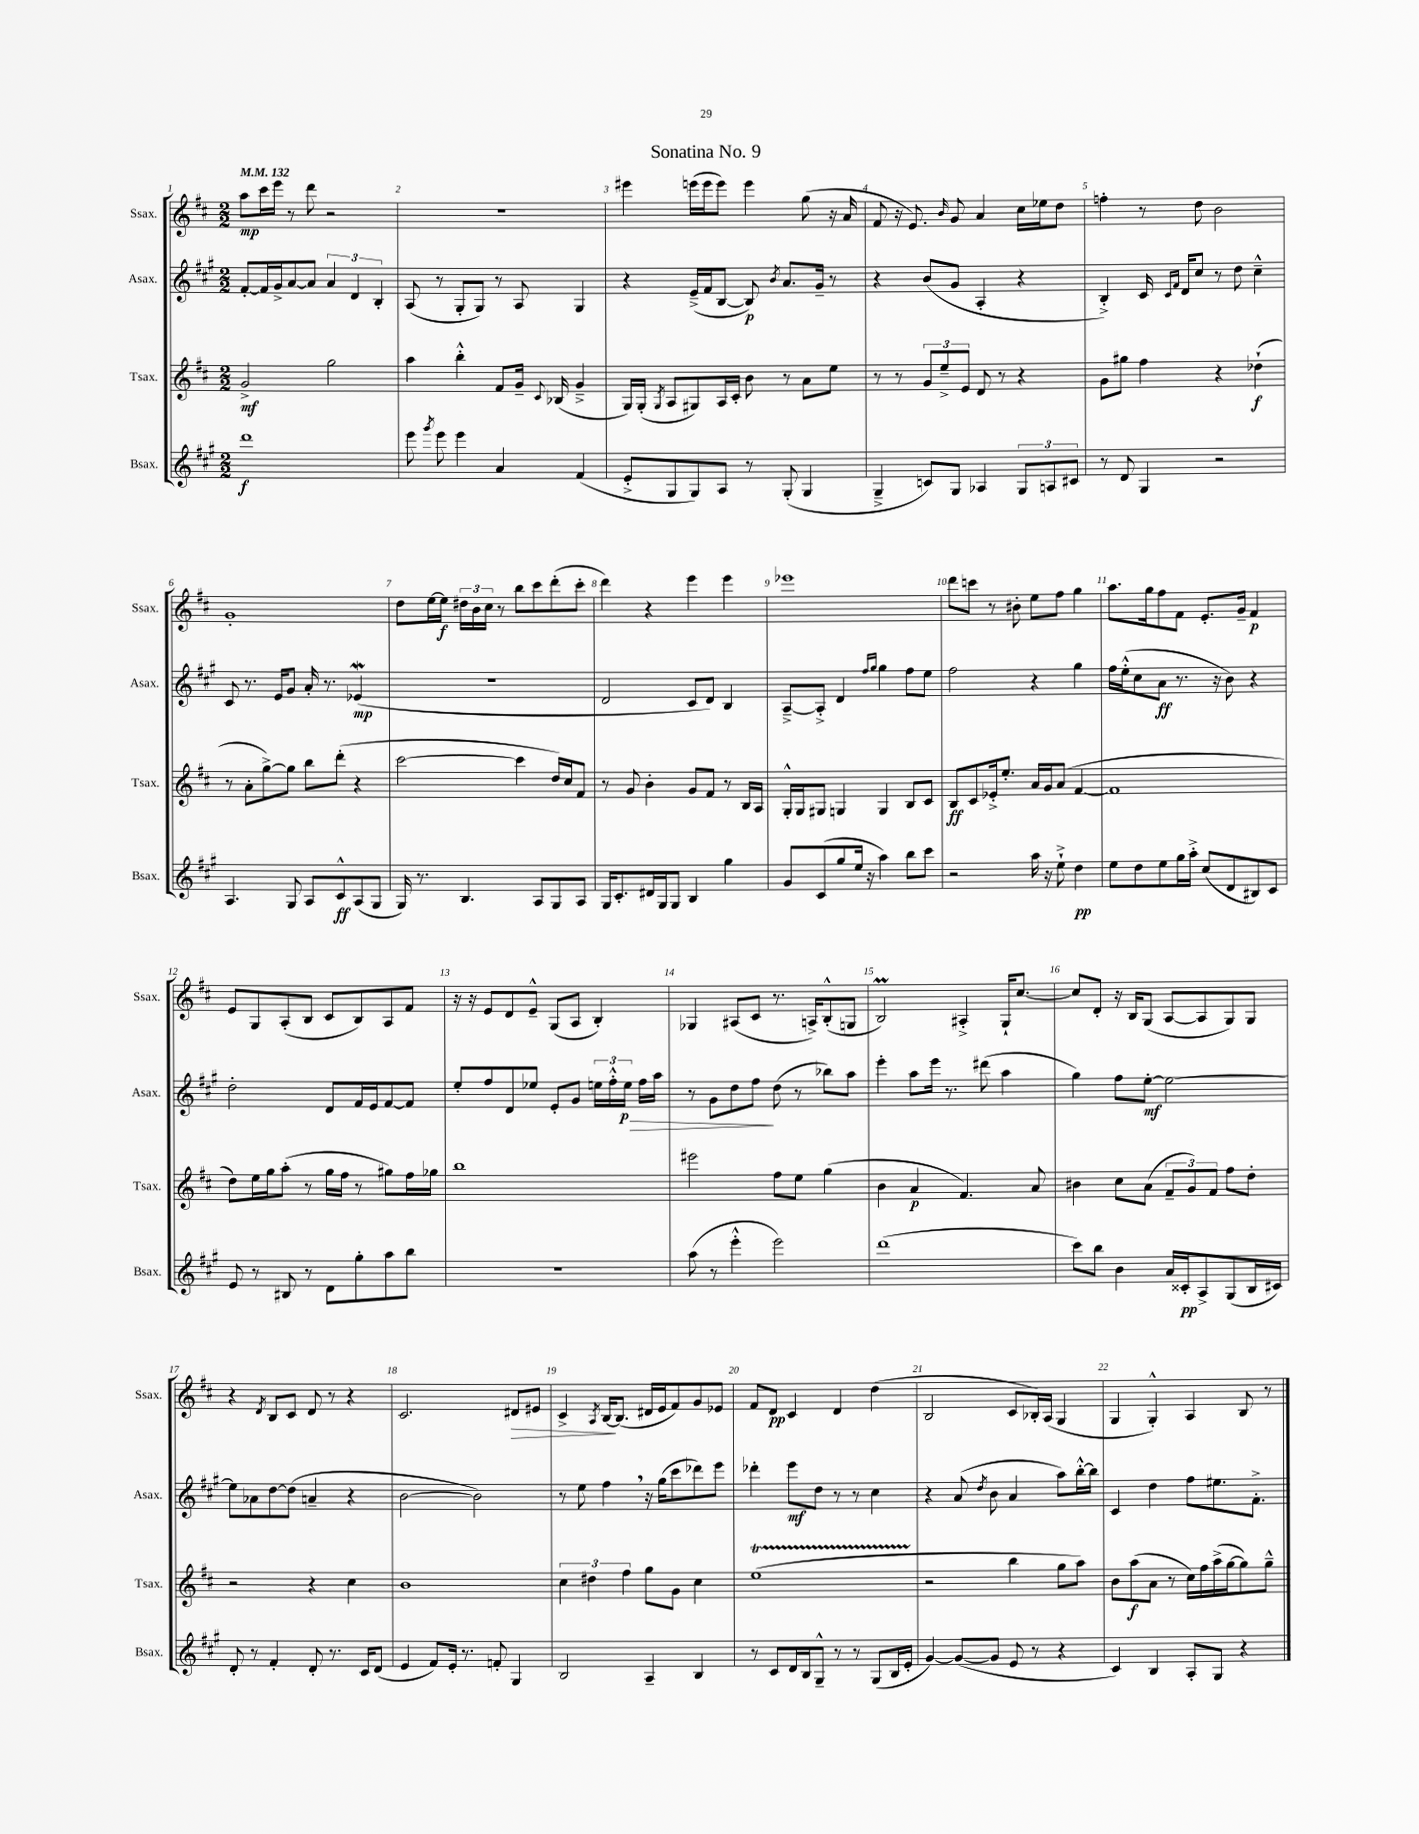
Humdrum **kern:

**kern	**dynam	**kern	**dynam	**kern	**dynam	**kern	**dynam
*part4	*part4	*part3	*part3	*part2	*part2	*part1	*part1
*staff4	*staff4	*staff3	*staff3	*staff2	*staff2	*staff1	*staff1
*I"Bsax.	*	*I"Tsax.	*	*I"Asax.	*	*I"Ssax.	*
*I'Bsax.	*	*I'Tsax.	*	*I'Asax.	*	*I'Ssax.	*
*clefG2	*	*clefG2	*	*clefG2	*	*clefG2	*
*k[f#c#g#]	*	*k[f#c#]	*	*k[f#c#g#]	*	*k[f#c#]	*
*M2/2	*	*M2/2	*	*M2/2	*	*M2/2	*
*MM132	*	*MM132	*	*MM132	*	*MM132	*
=1	=1	=1	=1	=1	=1	=1	=1
1ddd	f	2g^/	mf	[8f#'/L	.	8aa\L	mp
.	.	.	.	16f#/L]	.	16ccc#\L	.
.	.	.	.	16g#^/J	.	16eee\JJ	.
.	.	.	.	[8a/	.	8r	.
.	.	.	.	8a/J]	.	8ddd\	.
.	.	2gg\	.	6a/	.	2r	.
.	.	.	.	6d/	.	.	.
.	.	.	.	6B'/	.	.	.
=2	=2	=2	=2	=2	=2	=2	=2
8eee\	.	4aa\	.	(8A/	.	1r	.
8qggg#/	.	.	.	.	.	.	.
8eee\	.	.	.	8r	.	.	.
4eee\	.	4bb'^^\	.	8G#'/L	.	.	.
.	.	.	.	8G#/J)	.	.	.
4a/	.	8f#/L	.	8r	.	.	.
.	.	16g~/Jk	.	8A/	.	.	.
.	.	8qqc#/	.	.	.	.	.
.	.	(16B-X/	.	.	.	.	.
(4f#/	.	4g~^/	.	4G#/	.	.	.
=3	=3	=3	=3	=3	=3	=3	=3
8e'^/L	.	16G/LL)	.	4r	.	4eee#X\	.
.	.	(16G'/JJ	.	.	.	.	.
.	.	8qG/	.	.	.	.	.
8G#/	.	8A/L	.	.	.	.	.
8G#/)	.	8G#X/)	.	(16e~^/LL	.	(16eeen\LL	.
.	.	.	.	16f#/J	.	16eee\J	.
8A/J	.	16A/L	.	[8B/J	.	8eee\J)	.
.	.	16c#'/JJ	.	.	.	.	.
8r	.	8b\	.	8B/])	p	4eee\	.
.	.	.	.	8qb/	.	.	.
(8G#'/	.	8r	.	8.a/L	.	.	.
4G#/	.	8a\L	.	.	.	(8gg\	.
.	.	.	.	16g#~/Jk	.	.	.
.	.	8ee\J	.	8r	.	16r	.
.	.	.	.	.	.	16a/	.
=4	=4	=4	=4	=4	=4	=4	=4
4G#~^/	.	8r	.	4r	.	8f#/	.
.	.	8r	.	.	.	16r	.
.	.	.	.	.	.	8.e/)	.
8cn/L)	.	12g/L	.	(8b/L	.	.	.
.	.	12ee~^/	.	.	.	.	.
.	.	.	.	.	.	16qqb/	.
8G#/J	.	.	.	8g#/J	.	8g/	.
.	.	12e/J	.	.	.	.	.
4A-X/	.	8d/	.	4A'/	.	4a/	.
.	.	8r	.	.	.	.	.
12G#/L	.	4r	.	4r	.	16cc#\LL	.
.	.	.	.	.	.	16ee-X\J	.
12An/	.	.	.	.	.	.	.
.	.	.	.	.	.	8dd\J	.
12c#X/J	.	.	.	.	.	.	.
=5	=5	=5	=5	=5	=5	=5	=5
8r	.	8g\L	.	4B'^/)	.	4ffn'\	.
8d/	.	8gg#X\J	.	.	.	.	.
4G#/	.	4ff#\	.	16c#/	.	8r	.
.	.	.	.	16qqc#/LL	.	.	.
.	.	.	.	16qqf#/JJ	.	.	.
.	.	.	.	16d/KL	.	.	.
.	.	.	.	8cc#/J	.	8dd\	.
2r	.	4r	.	8r	.	2b\	.
.	.	.	.	8dd\	.	.	.
.	.	(4dd-X`\	f	4cc#~^^\	.	.	.
!!LO:LB:g=z
=6	=6	=6	=6	=6	=6	=6	=6
4.A/	.	8r	.	8c#/	.	1g'	.
.	.	8a'\L	.	8.r	.	.	.
.	.	[8gg^\)	.	.	.	.	.
.	.	.	.	16e/KL	.	.	.
8G#/	.	8gg\J]	.	8g#/J	.	.	.
8A/L	.	8bb\L	.	16a'/	.	.	.
.	.	.	.	8.r	.	.	.
8c#^^/	ff	(8ddd'\J	.	.	.	.	.
(8A/	.	4r	.	(4e-Xw/	mp	.	.
8G#/J	.	.	.	.	.	.	.
=7	=7	=7	=7	=7	=7	=7	=7
16G#/)	.	[2ccc#\	.	1r	.	8dd\L	.
8.r	.	.	.	.	.	.	.
.	.	.	.	.	.	[16ee\L	.
.	.	.	.	.	.	16ee\JJ]	f
4.B/	.	.	.	.	.	24dd#X\LL	.
.	.	.	.	.	.	24b\	.
.	.	.	.	.	.	24cc#\JJ	.
.	.	.	.	.	.	8r	.
.	.	4ccc#\]	.	.	.	8bb\L	.
8A/L	.	.	.	.	.	8ccc#\	.
8G#/	.	16dd/LL)	.	.	.	(8ddd'\	.
.	.	16cc#/J	.	.	.	.	.
8A/J	.	8f#/J	.	.	.	8ccc#'\J	.
=8	=8	=8	=8	=8	=8	=8	=8
16G#/KL	.	8r	.	2d/	.	4ddd\)	.
8.c#'/	.	.	.	.	.	.	.
.	.	8g/	.	.	.	.	.
16d#X/L	.	4b'\	.	.	.	4r	.
16G#/J	.	.	.	.	.	.	.
8G#/J	.	.	.	.	.	.	.
4B/	.	8g/L	.	8c#/L	.	4eee\	.
.	.	8f#/J	.	8d/J)	.	.	.
4gg#\	.	8r	.	4B/	.	4eee\	.
.	.	16B/LL	.	.	.	.	.
.	.	16A/JJ	.	.	.	.	.
=9	=9	=9	=9	=9	=9	=9	=9
8g#/L	.	16G'^^/LL	.	[8A~^/L	.	1eee-X	.
.	.	16G/J	.	.	.	.	.
(8c#/	.	8G#X/J	.	8A'^/J]	.	.	.
8gg#/	.	4Gn/	.	4d/	.	.	.
16ee/Jk	.	.	.	.	.	.	.
16r	.	.	.	.	.	.	.
.	.	.	.	16qqff#/LL	.	.	.
.	.	.	.	16qqgg#/JJ	.	.	.
4aa\)	.	4G/	.	4gg#\	.	.	.
8bb\L	.	8B/L	.	8ff#\L	.	.	.
8ccc#\J	.	8c#/J	.	8ee\J	.	.	.
=10	=10	=10	=10	=10	=10	=10	=10
2r	.	8B/L	ff	2ff#\	.	8ddd\L	.
.	.	8c#/	.	.	.	8cccn\J	.
.	.	16e-X'^/k	.	.	.	8r	.
.	.	8.ee'/J	.	.	.	.	.
.	.	.	.	.	.	8b#X'\	.
16aa\	.	16a/LL	.	4r	.	8ee\L	.
16r	.	16g/J	.	.	.	.	.
8ee`^\	.	(8a/J	.	.	.	8ff#\J	.
4dd\	pp	[4f#/	.	4gg#\	.	4gg\	.
=11	=11	=11	=11	=11	=11	=11	=11
8ee\L	.	1f#]	.	16ff#\LL	.	8.aa\L	.
.	.	.	.	(16ee'^^\J	.	.	.
8dd\	.	.	.	8cc#\	.	.	.
.	.	.	.	.	.	16gg\k	.
8ee\	.	.	.	8a\J	ff	8ff#\	.
16gg#\L	.	.	.	8.r	.	8f#\J	.
16aa'^\JJ	.	.	.	.	.	.	.
(8cc#/L	.	.	.	.	.	8.e'/L	.
.	.	.	.	16r	.	.	.
8d/	.	.	.	8b\)	.	.	.
.	.	.	.	.	.	16g~/Jk	.
8B#X/)	.	.	.	4r	.	4f#/	p
8c#/J	.	.	.	.	.	.	.
!!LO:LB:g=z
=12	=12	=12	=12	=12	=12	=12	=12
8e/	.	8dd\L)	.	2dd'\	.	8e/L	.
8r	.	16ee\L	.	.	.	8G/	.
.	.	16gg\J	.	.	.	.	.
8B#X/	.	(8aa'\J	.	.	.	(8A'/	.
8r	.	8r	.	.	.	8B/J	.
8d\L	.	16gg\LL	.	8d/L	.	8c#/L	.
.	.	16ff#\JJ	.	.	.	.	.
8gg#'\	.	8r	.	16f#/L	.	8B/)	.
.	.	.	.	16e/J	.	.	.
8aa\	.	8gg#X\L)	.	[8f#/	.	8A/	.
8bb\J	.	16ff#\L	.	8f#/J]	.	8f#/J	.
.	.	16gg-X\JJ	.	.	.	.	.
=13	=13	=13	=13	=13	=13	=13	=13
1r	.	1bb	.	8ee'/L	.	16r	.
.	.	.	.	.	.	16r	.
.	.	.	.	8ff#/	.	8e/L	.
.	.	.	.	8d/	.	8d/	.
.	.	.	.	8ee-X/J	.	8e~^^/J	.
.	.	.	.	8e'/L	.	(8G/L	.
.	.	.	.	8g#/J	.	8A/J	.
.	.	.	.	24een\LL	.	4B'/)	.
.	.	.	.	24ff#'^^\	.	.	.
!	!	!	!	!	!LO:HP:b	!	!
.	.	.	.	24ee\JJ	> p	.	.
.	.	.	.	16ff#\LL	.	.	.
.	.	.	.	16aa\JJ	.	.	.
=14	=14	=14	=14	=14	=14	=14	=14
(8aa\	.	2eee#X\	.	8r	.	4G-X/	.
8r	.	.	.	8g#\L	.	.	.
4eee'^^\	.	.	.	8dd\	.	(8A#X/L	.
.	.	.	.	8ff#\J	.	8c#/J	.
2eee\)	.	8ff#\L	.	(8dd\	]	8.r	.
.	.	8ee\J	.	8r	.	.	.
.	.	.	.	.	.	16An^/KL)	.
.	.	(4gg\	.	8bb-X\L)	.	(8B'^^/	.
.	.	.	.	8aa\J	.	8Gn/J	.
=15	=15	=15	=15	=15	=15	=15	=15
(1ddd	.	4b\	.	4eee'\	.	2BM/)	.
.	.	4a/	p	8aa\L	.	.	.
.	.	.	.	16eee\Jk	.	.	.
.	.	.	.	8.r	.	.	.
.	.	4.f#/)	.	.	.	4A#X'^/	.
.	.	.	.	(8ddd#X\	.	.	.
.	.	.	.	4aa\	.	16G`/KL	.
.	.	.	.	.	.	[8.cc#/J	.
.	.	8a/	.	.	.	.	.
=16	=16	=16	=16	=16	=16	=16	=16
8ccc#\L)	.	4b#X\	.	4gg#\)	.	8cc#/L]	.
8bb\J	.	.	.	.	.	8d'/J	.
4b\	.	8cc#\L	.	8ff#\L	.	16r	.
.	.	.	.	.	.	16B/KL	.
.	.	(8a\J	.	[8ee'\J	mf	(8G/J	.
16a/LL	.	12f#~/L	.	2ee\_	.	[8A/L	.
16c##X'/J	pp	.	.	.	.	.	.
.	.	12g/)	.	.	.	.	.
8A^/	.	.	.	.	.	8A/]	.
.	.	12f#/J	.	.	.	.	.
(8G#/	.	8ff#\L	.	.	.	8G/)	.
16B/L	.	8dd'\J	.	.	.	8G/J	.
16c#X/JJ)	.	.	.	.	.	.	.
!!LO:LB:g=z
=17	=17	=17	=17	=17	=17	=17	=17
8d'/	.	2r	.	8ee\L]	.	4r	.
8r	.	.	.	8a-X\	.	.	.
.	.	.	.	.	.	8qd/	.
4f#'/	.	.	.	[8dd\	.	8B/L	.
.	.	.	.	(8dd\J]	.	8c#/J	.
8d'/	.	4r	.	4an~/	.	8d/	.
8.r	.	.	.	.	.	8r	.
.	.	4cc#\	.	4r	.	4r	.
16c#/KL	.	.	.	.	.	.	.
(8d/J	.	.	.	.	.	.	.
=18	=18	=18	=18	=18	=18	=18	=18
4e/	.	1b	.	[2b\	.	2.c#/	.
8f#/L)	.	.	.	.	.	.	.
16e'/Jk	.	.	.	.	.	.	.
8.r	.	.	.	.	.	.	.
.	.	.	.	2b\])	.	.	.
8fn'/	.	.	.	.	.	.	.
!	!	!	!	!	!	!	!LO:HP:b
4G#/	.	.	.	.	.	8d#X/L	>
.	.	.	.	.	.	8e#X/J	.
=19	=19	=19	=19	=19	=19	=19	=19
2B/	.	6cc#\	.	8r	.	4c#^/	.
.	.	.	.	8ee\	.	.	.
.	.	6dd#X\	.	.	.	.	.
.	.	.	.	.	.	8qA/	.
.	.	.	.	4ff#,\	.	[16B/KL	.
.	.	.	.	.	.	(8.B/J]	]
.	.	6ff#\	.	.	.	.	.
4A~/	.	8gg\L	.	16r	.	16d#X/LL	.
.	.	.	.	(16gg#\KL	.	16e/J	.
.	.	8g\J	.	8ccc#\	.	8f#/)	.
4B/	.	4cc#\	.	8ddd-X\)	.	8g/	.
.	.	.	.	8eee\J	.	8e-X/J	.
=20	=20	=20	=20	=20	=20	=20	=20
8r	.	(1eeT	.	4ddd-X'\	.	8f#/L	.
8c#/L	.	.	.	.	.	8d/J	pp
16d/L	.	.	.	8eee\L	mf	4c#/	.
16B/J	.	.	.	.	.	.	.
8G#~^^/J	.	.	.	8dd\J	.	.	.
8r	.	.	.	8r	.	4d/	.
8r	.	.	.	8r	.	.	.
(8G#/L	.	.	.	4cc#\	.	(4dd\	.
16B/L	.	.	.	.	.	.	.
16e'/JJ	.	.	.	.	.	.	.
=21	=21	=21	=21	=21	=21	=21	=21
[4g#/)	.	2r	.	4r	.	2B/	.
(8g#/L_	.	.	.	(8a/	.	.	.
.	.	.	.	8qdd/	.	.	.
8g#/J]	.	.	.	8b\	.	.	.
8e/	.	4bb\	.	4a/	.	8c#/L	.
8r	.	.	.	.	.	16B-X'/L)	.
.	.	.	.	.	.	(16A/JJ	.
4r	.	8gg\L	.	8aa\L)	.	4G/	.
.	.	8aa\J)	.	[16bb'^^\L	.	.	.
.	.	.	.	16bb\JJ]	.	.	.
=22	=22	=22	=22	=22	=22	=22	=22
4c#/)	.	8b\L	.	4c#/	.	4G/	.
.	.	(8aa\	f	.	.	.	.
4B/	.	8a\J	.	4dd\	.	4G'^^/)	.
.	.	8r	.	.	.	.	.
8A'/L	.	16cc#\LL)	.	8ff#\L	.	4A/	.
.	.	16ff#\	.	.	.	.	.
8G#/J	.	(16aa^\	.	8.ee#X\	.	.	.
.	.	[16gg\J	.	.	.	.	.
4r	.	8gg\])	.	.	.	8B/	.
.	.	.	.	8.f#'^\J	.	.	.
.	.	8gg~^^\J	.	.	.	8r	.
==	==	==	==	==	==	==	==
*-	*-	*-	*-	*-	*-	*-	*-
